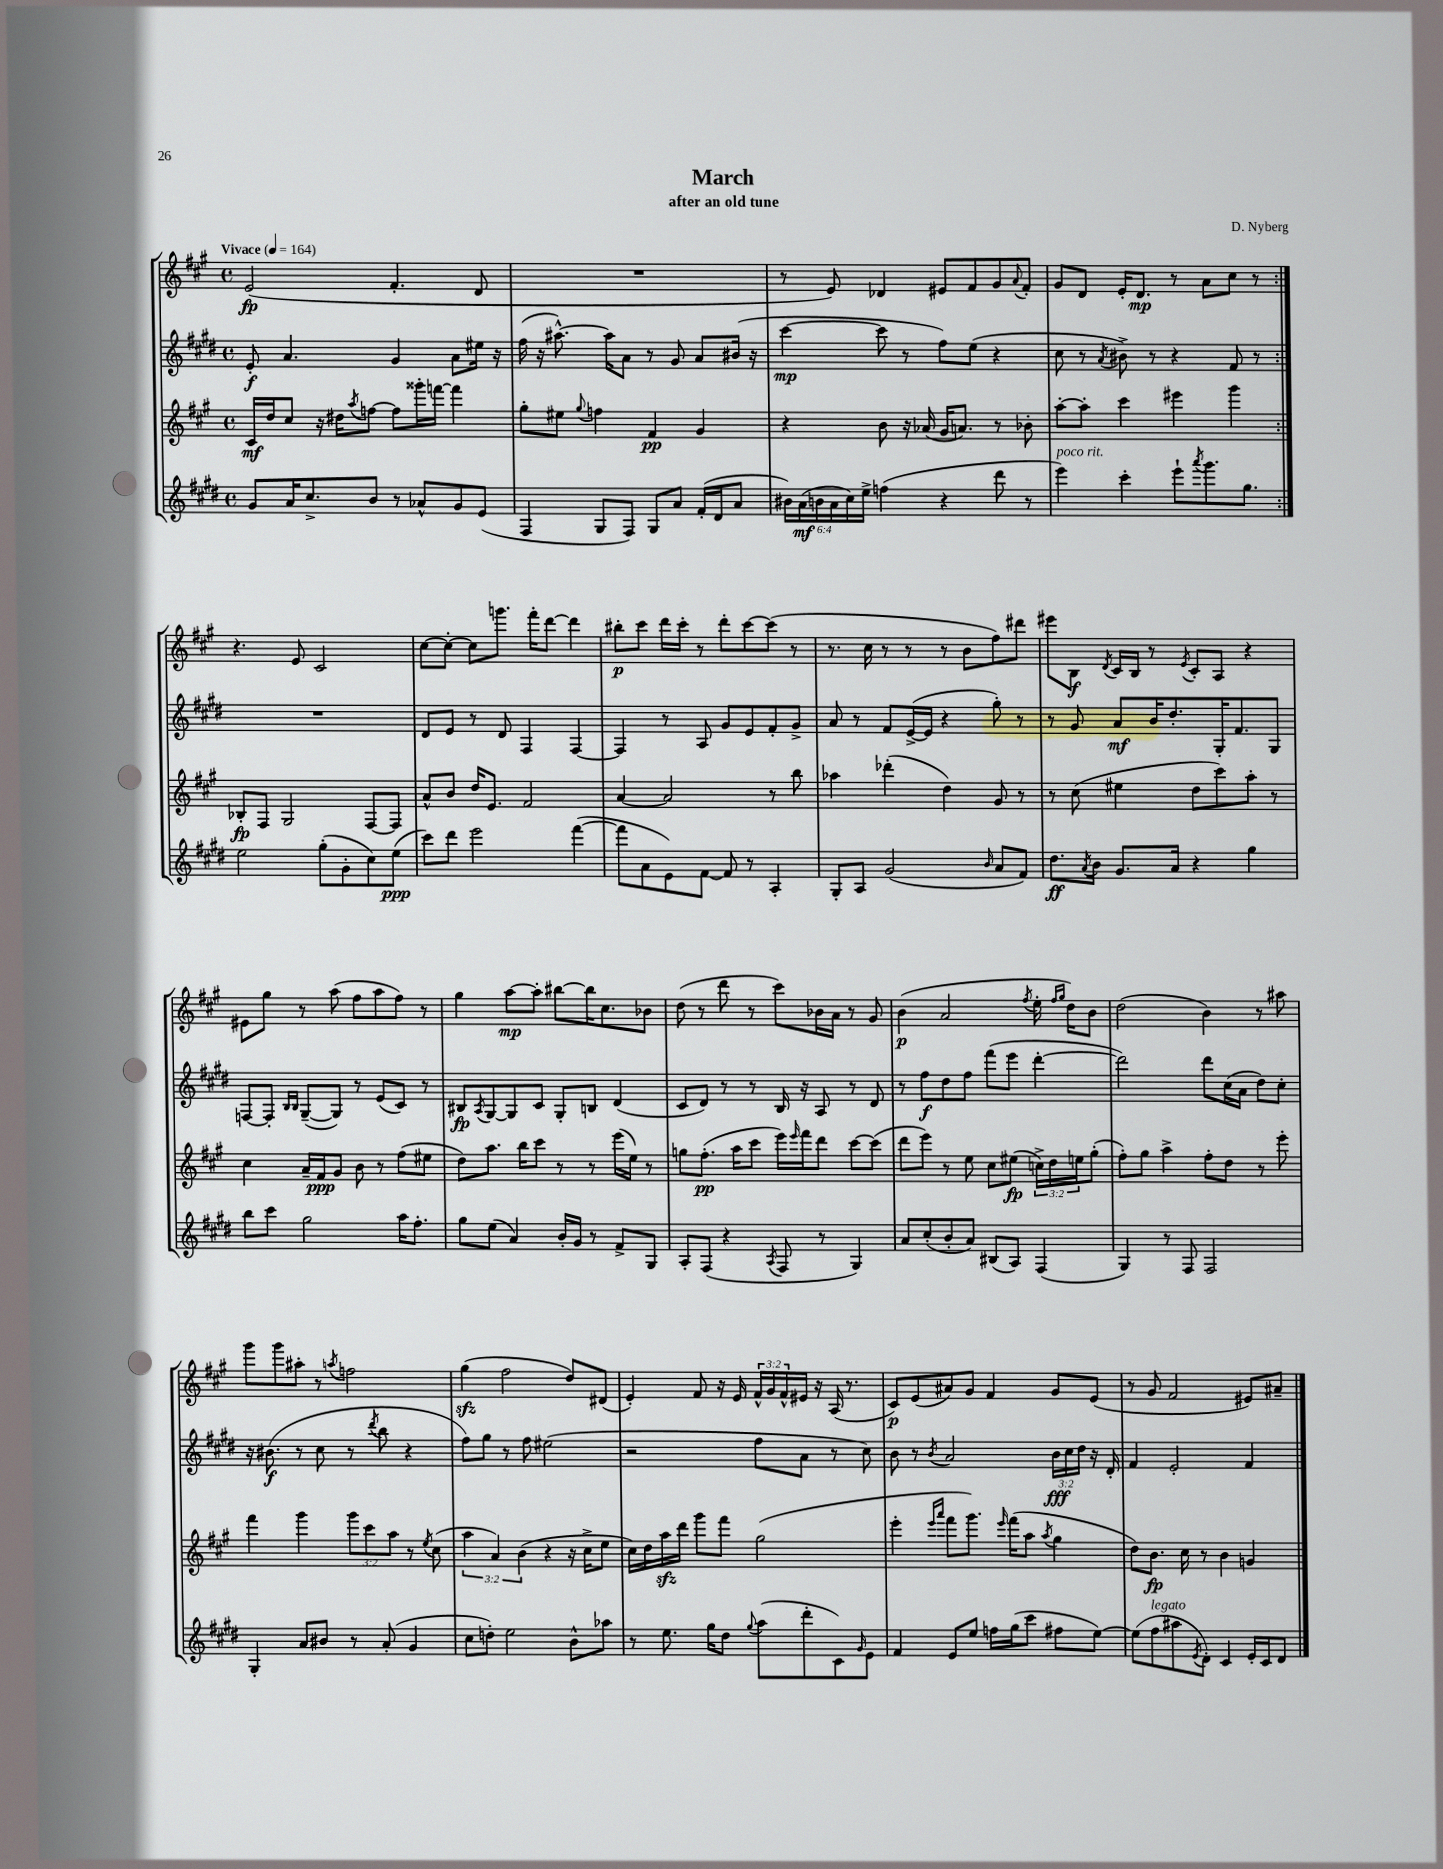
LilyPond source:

\header { title = "March" composer = "D. Nyberg" subtitle = "after an old tune" }
<<
\new StaffGroup <<
\new Staff = "s0" {
    \clef treble \key a \major \defaultTimeSignature \time 4/4 \override Staff.TupletNumber.text = #tuplet-number::calc-fraction-text \tempo "Vivace" 4 = 164
    \repeat volta 2 { e'2\fp( fis'4.-. d'8 |
    R1 |
    r8 e'8) des'4 eis'8 fis'8 gis'8 \appoggiatura { a'8 } fis'8-. |
    gis'8 d'8 e'16-. d'8.\mp r8 a'8 cis''8 r8 | }
    r4. e'8 cis'2 |
    cis''8~ cis''8~-. cis''8 g'''8. fis'''16-. d'''8~ d'''4 |
    bis''8-.\p cis'''8 d'''16 cis'''16-. r8 d'''8-. cis'''8~ cis'''8( r8 |
    r8. cis''16 r8 r8 r8 b'8 fis''8) dis'''8 |
    eis'''8 b8\f \acciaccatura { d'8 } cis'16 b16 r8 \acciaccatura { e'8 } cis'8-. a8 r4 |
    eis'8 gis''8 r8 a''8( fis''8 a''8 fis''8) r8 |
    gis''4 a''8~\mp a''8-. bis''8~ bis''16 cis''8. bes'8 |
    d''8( r8 d'''8 r8 cis'''8) bes'16 a'16 r8 gis'8 |
    b'4\p( a'2 \acciaccatura { fis''8 } e''16-. \grace { fis''16 gis''16 } d''16) b'8 |
    d''2( b'4) r8 ais''8 |
    gis'''8 gis'''8 ais''8-. r8 \acciaccatura { a''8 } f''2 |
    gis''4\sfz( fis''2 d''8) dis'8( |
    e'4-.) fis'8 r16 e'16 \tuplet 3/2 { fis'16-^ gis'16 fis'16-^ } eis'16 r16 a16( r8. |
    cis'8\p) e'8( ais'8) gis'8 fis'4 gis'8 e'8( |
    r8 gis'8 fis'2 eis'8) ais'8-- \bar "|." |
}
\new Staff = "s1" {
    \clef treble \key e \major \defaultTimeSignature \time 4/4 \override Staff.TupletNumber.text = #tuplet-number::calc-fraction-text
    \repeat volta 2 { e'8-.\f a'4. gis'4 a'8 eis''16 r16 |
    fis''16( r16 ais''8.~-^) ais''16 a'8 r8 gis'8 a'8 bis'16( r16 |
    cis'''4~\mp cis'''8 r8 fis''8) e''8( r4 |
    cis''8 r8 \acciaccatura { a'8 } bis'8->) r8 r4 fis'8 r8 | }
    R1 |
    dis'8 e'8 r8 dis'8 fis4 fis4~ |
    fis4 r8 a8 gis'8 e'8 fis'8-. gis'8-> |
    a'8 r8 fis'8 e'16~->( e'16 r4 gis''8-.) r8 |
    r8 gis'8 a'8\mf b'16 dis''8.-. gis16-. fis'8. gis8 |
    f8~ f8-. \grace { b16 b16 } gis8~--( gis8) r8 e'8( cis'8) r8 |
    bis8\fp \acciaccatura { a8 } gis8~ gis8 cis'8 gis8-. b8 dis'4( |
    cis'8 dis'8) r8 r8 b16 r16 a8 r8 dis'8 |
    r8 fis''8\f dis''8 fis''8 fis'''8( e'''8 dis'''4~-. |
    dis'''2) dis'''8 cis''16( a'16 dis''8) cis''8-. |
    r16 bis'8.\f( r8 cis''8 r8 \acciaccatura { dis'''8 } b''8 r4 |
    fis''8) gis''8 r8 fis''8 eis''2( |
    r2 fis''8 a'8 r8 cis''8) |
    b'8 r8 \acciaccatura { b'8 } a'2 \tuplet 3/2 { b'16\fff cis''16 dis''16 } r16 dis'16-. |
    fis'4 e'2-. fis'4 \bar "|." |
}
\new Staff = "s2" {
    \clef treble \key a \major \defaultTimeSignature \time 4/4 \override Staff.TupletNumber.text = #tuplet-number::calc-fraction-text
    \repeat volta 2 { cis'16\mf d''16 cis''8 r16 dis''16 \acciaccatura { a''8 } f''8~ f''8 gisis'''16-. f'''16~ f'''4 |
    gis''8-. eis''8 \appoggiatura { gis''8 } f''4 fis'4\pp gis'4 |
    r4 b'8 r16 aes'16( gis'16 a'8.) r8 bes'8-. |
    a''8~-. a''8-. cis'''4 eis'''4 gis'''4 | }
    bes8-.\fp fis8 gis2 fis8~ fis8 |
    a'8-^ b'8 d''16 e'8. fis'2 |
    a'4~ a'2 r8 b''8 |
    aes''4 des'''4-.( d''4) gis'8 r8 |
    r8 cis''8( eis''4 d''8 cis'''8) a''8-. r8 |
    cis''4 a'16-- fis'16\ppp gis'8 b'8 r8 fis''8( eis''8 |
    d''8) a''8. b''16 cis'''8 r8 r8 e'''16( e''16) r8 |
    g''8 fis''8.-.\pp( a''16 cis'''8 e'''16) \grace { e'''16 } fis'''16 d'''8 cis'''8~ cis'''8( |
    d'''8 e'''8) r8 e''8 cis''8 eis''8\fp( \tuplet 3/2 { c''16->) d''16 e''16 } gis''8-.( |
    fis''8-.) gis''8 a''4-> fis''8-. d''8 r8 e'''8-. |
    fis'''4 gis'''4 \tuplet 3/2 { gis'''8 cis'''8 a''8 } r8 \acciaccatura { e''8 } cis''8( |
    \tuplet 3/2 { a''4 a'4) b'4( } r4 r16 cis''16-> e''8 |
    cis''16) d''16 a''16\sfz d'''16 gis'''8 fis'''8 gis''2( |
    e'''4-. \grace { e'''16 a'''16 } fis'''8 gis'''8.) \grace { e'''16 } fis'''16( a''8 \acciaccatura { a''8 } gis''4 |
    d''8) b'8.\fp cis''16 r8 b'4 g'4 \bar "|." |
}
\new Staff = "s3" {
    \clef treble \key e \major \defaultTimeSignature \time 4/4 \override Staff.TupletNumber.text = #tuplet-number::calc-fraction-text
    \repeat volta 2 { gis'8 a'16 cis''8.-> b'8 r8 aes'8-^ gis'8 e'8( |
    fis4 gis8 fis8) gis8 a'8 fis'16-.( dis'16 a'8 |
    \tuplet 6/4 { bis'16) a'16\mf( b'16 a'16 cis''16) e''16-> } f''4( r4 dis'''8 r8 |
    e'''4^\markup { \italic "poco rit." }) cis'''4-. e'''8-! \acciaccatura { a'''8 } gis'''8. gis''8. | }
    e''2 gis''8-.( gis'8-. cis''8) e''8\ppp( |
    cis'''8) dis'''8 e'''2 fis'''4~( |
    fis'''8 a'8 e'8) fis'8~ fis'8 r8 a4-. |
    gis8-. a8 gis'2( \grace { b'16 } a'8 fis'8) |
    dis''8.\ff \acciaccatura { a'8 } b'16 gis'8. a'16 r4 gis''4 |
    b''8 cis'''8 gis''2 a''16 fis''8.-. |
    gis''8 e''8( a'4) b'16-. gis'16 r8 fis'8-> gis8 |
    a8-. fis8( r4 \acciaccatura { a8 } fis8 r8 gis4) |
    a'8 cis''8-.( b'8-. a'8) bis8( a8) fis4( |
    gis4) r8 fis8 fis2 |
    gis4-. a'8 bis'8 r8 a'8-.( gis'4 |
    cis''8 d''8-.) e''2 b'8-^ aes''8 |
    r8 e''8. gis''16 dis''8 \appoggiatura { gis''8 } a''8( dis'''8-. cis'8) \grace { gis'16 } e'8 |
    fis'4 e'8 e''8 f''16 gis''16( cis'''8 fis''8 e''8~) |
    e''8( fis''8^\markup { \italic "legato" } ais''8 \acciaccatura { e'8 } dis'8-.) cis'4 e'16-. cis'16 dis'8 \bar "|." |
}
>>
>>
\layout { \context { \Score \remove "Bar_number_engraver" } }
